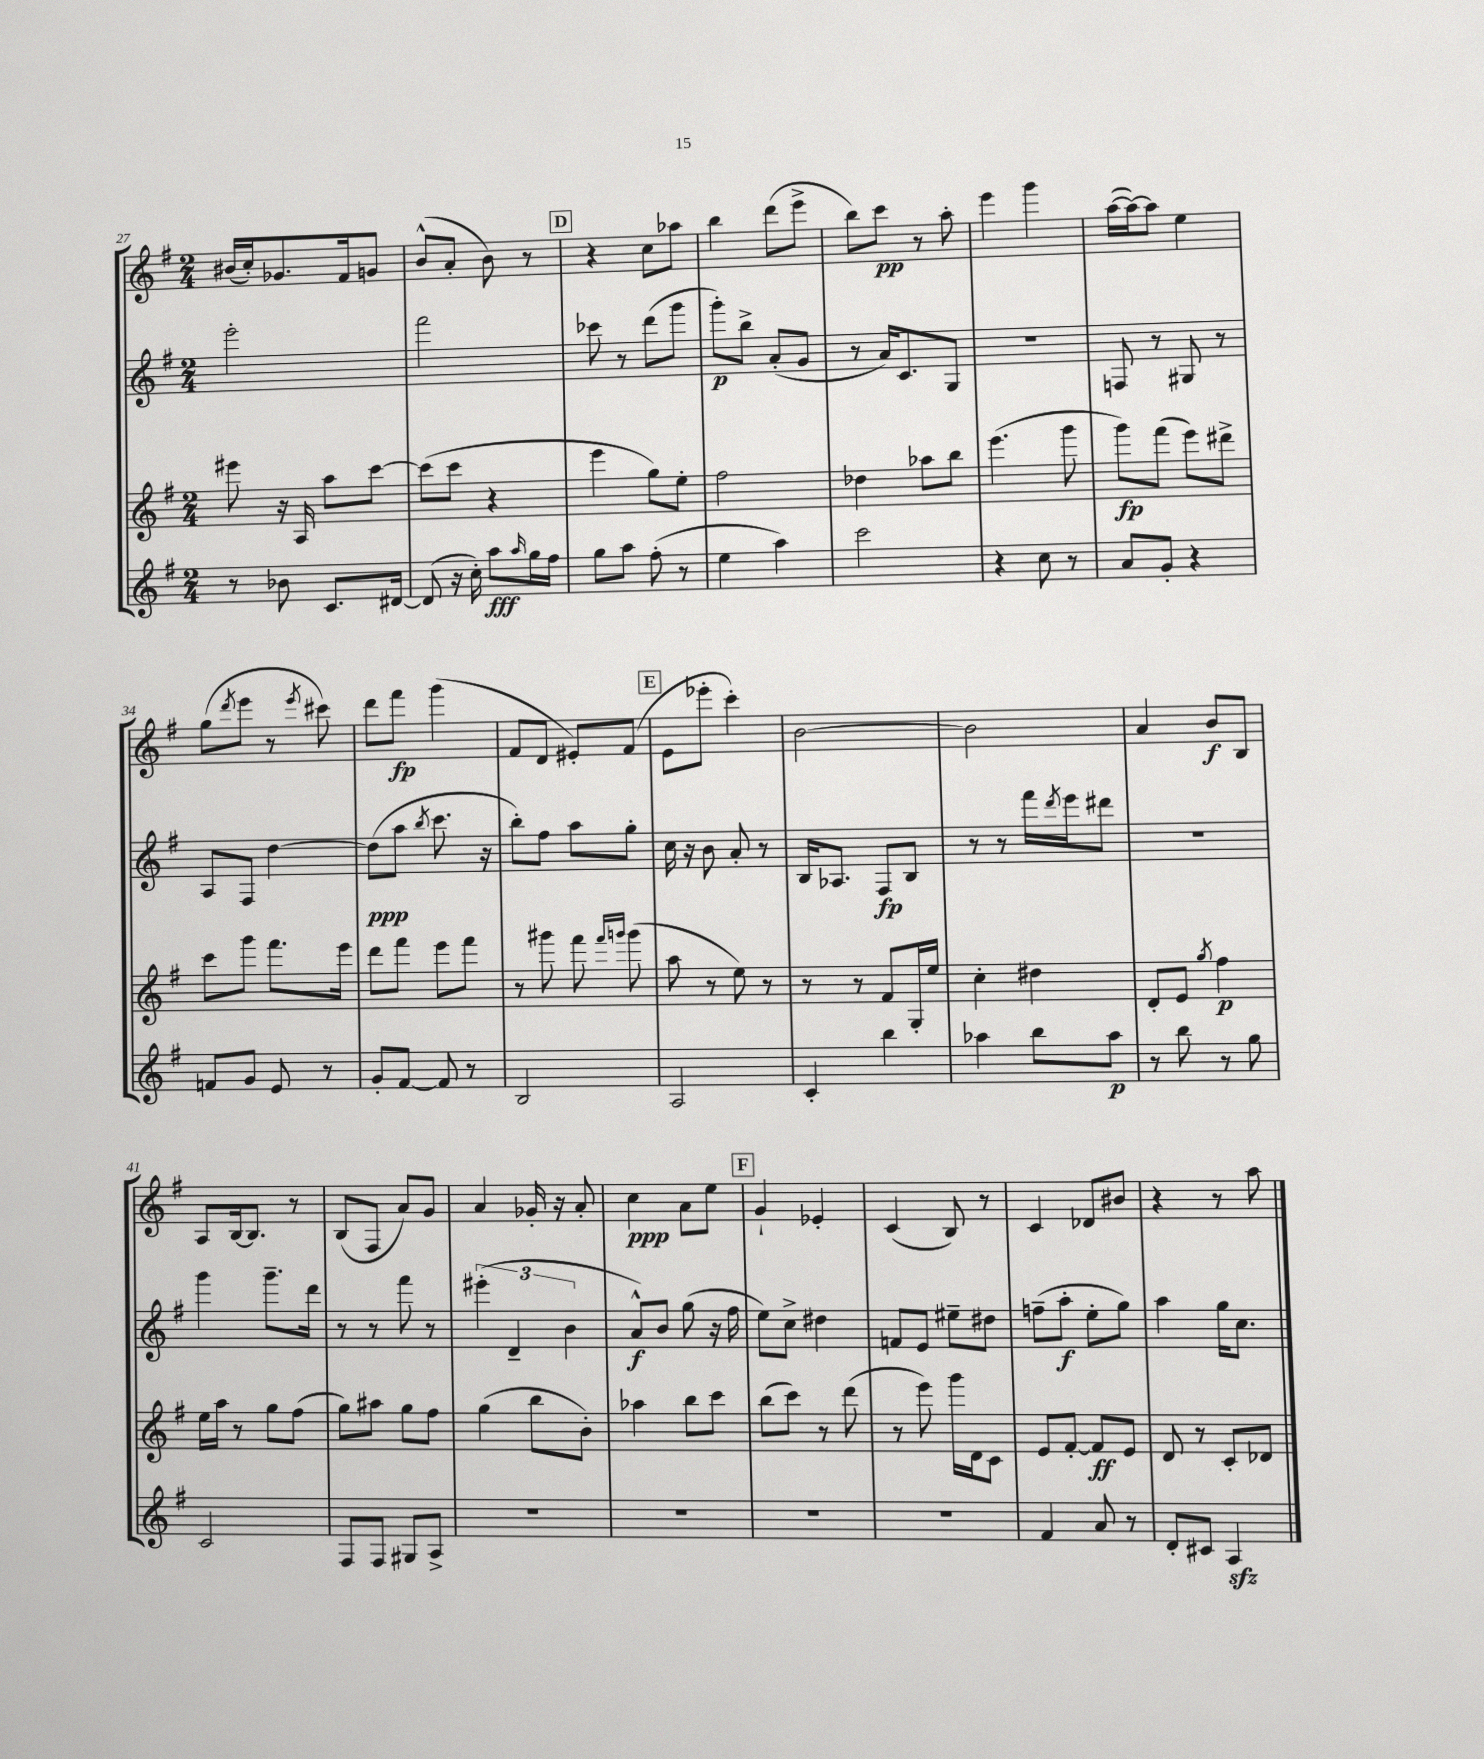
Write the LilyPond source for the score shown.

<<
\new StaffGroup <<
\new Staff = "s0" {
    \clef treble \key g \major \numericTimeSignature \time 2/4
    bis'16( c''16-.) ges'8. fis'16 g'8 |
    b'8-^( a'8-. b'8) r8 |
    \mark \markup { \box "D" } r4 c''8 aes''8 |
    b''4 d'''8( e'''8-> |
    b''8) c'''8\pp r8 a''8-. |
    e'''4 g'''4 |
    a''16~( a''16~) a''8 e''4 |
    g''8( \acciaccatura { d'''8 } e'''8 r8 \acciaccatura { e'''8 } cis'''8) |
    d'''8 fis'''8\fp g'''4( |
    fis'8 d'8 eis'8-.) fis'8( |
    \mark \markup { \box "E" } e'8 ees'''8-. c'''4-.) |
    b'2~ |
    b'2 |
    a'4 b'8\f b8 |
    a8 b16~ b8. r8 |
    b8( fis8 a'8) g'8 |
    a'4 ges'16-. r16 a'8-. |
    c''4\ppp a'8 e''8 |
    \mark \markup { \box "F" } g'4-! ees'4-. |
    c'4( b8) r8 |
    c'4 des'8 bis'8 |
    r4 r8 a''8 \bar "|." |
}
\new Staff = "s1" {
    \clef treble \key g \major \numericTimeSignature \time 2/4
    e'''2-. |
    fis'''2 |
    \mark \markup { \box "D" } ces'''8 r8 d'''8( g'''8 |
    g'''8-.\p) b''8-> a'8-.( g'8 |
    r8 a'16) c'8. g8 |
    r2 |
    f8 r8 gis8 r8 |
    a8 fis8 d''4~ |
    d''8\ppp( a''8 \acciaccatura { b''8 } c'''8. r16 |
    b''8-.) fis''8 a''8 g''8-. |
    \mark \markup { \box "E" } c''16 r16 b'8 a'8-. r8 |
    b16 aes8. fis8\fp b8 |
    r8 r8 fis'''16 \acciaccatura { d'''8 } e'''16 dis'''8 |
    R2 |
    g'''4 g'''8.-- d'''16 |
    r8 r8 fis'''8 r8 |
    \tuplet 3/2 { eis'''4-.( d'4-- b'4 } |
    a'8-^\f) b'8 g''8( r16 fis''16 |
    \mark \markup { \box "F" } e''8) c''8-> dis''4 |
    f'8 e'8 eis''8-- dis''8 |
    f''8--( a''8-.\f e''8-. g''8) |
    a''4 g''16 c''8. \bar "|." |
}
\new Staff = "s2" {
    \clef treble \key g \major \numericTimeSignature \time 2/4
    eis'''8 r16 a16 a''8 c'''8~ |
    c'''8( c'''8 r4 |
    \mark \markup { \box "D" } e'''4 g''8) e''8-. |
    fis''2 |
    des''4 aes''8 b''8 |
    e'''4.( g'''8 |
    g'''8\fp) fis'''8( e'''8) dis'''8-> |
    c'''8 g'''8 fis'''8. e'''16 |
    d'''8 fis'''8 e'''8 fis'''8 |
    r8 gis'''8 fis'''8 \grace { fis'''16 g'''16 } g'''8( |
    \mark \markup { \box "E" } a''8 r8 e''8) r8 |
    r8 r8 fis'8 g16-. e''16 |
    c''4-. dis''4 |
    d'8-. e'8 \acciaccatura { g''8 } fis''4\p |
    e''16 a''16 r8 g''8 fis''8( |
    g''8) ais''8 g''8 fis''8 |
    g''4( b''8 b'8-.) |
    aes''4 b''8 c'''8 |
    \mark \markup { \box "F" } b''8( c'''8) r8 d'''8( |
    r8 e'''8) g'''16 d'16 c'8 |
    e'8 fis'8~-. fis'8\ff e'8 |
    d'8 r8 c'8-. des'8 \bar "|." |
}
\new Staff = "s3" {
    \clef treble \key g \major \numericTimeSignature \time 2/4
    r8 bes'8 c'8. dis'16~ |
    dis'8( r16 c''16-.) a''8\fff \grace { a''16 } g''16 fis''16 |
    \mark \markup { \box "D" } g''8 a''8 fis''8-.( r8 |
    e''4 a''4) |
    c'''2 |
    r4 c''8 r8 |
    a'8 g'8-. r4 |
    f'8 g'8 e'8 r8 |
    g'8-. fis'8~ fis'8 r8 |
    b2 |
    \mark \markup { \box "E" } a2 |
    c'4-. b''4 |
    aes''4 b''8 aes''8\p |
    r8 b''8 r8 g''8 |
    c'2 |
    fis8 fis8 gis8 a8-> |
    R2 |
    R2 |
    \mark \markup { \box "F" } R2 |
    R2 |
    fis'4 a'8 r8 |
    d'8-. cis'8 a4\sfz \bar "|." |
}
>>
>>
\layout { \context { \Score currentBarNumber = #27 } }
